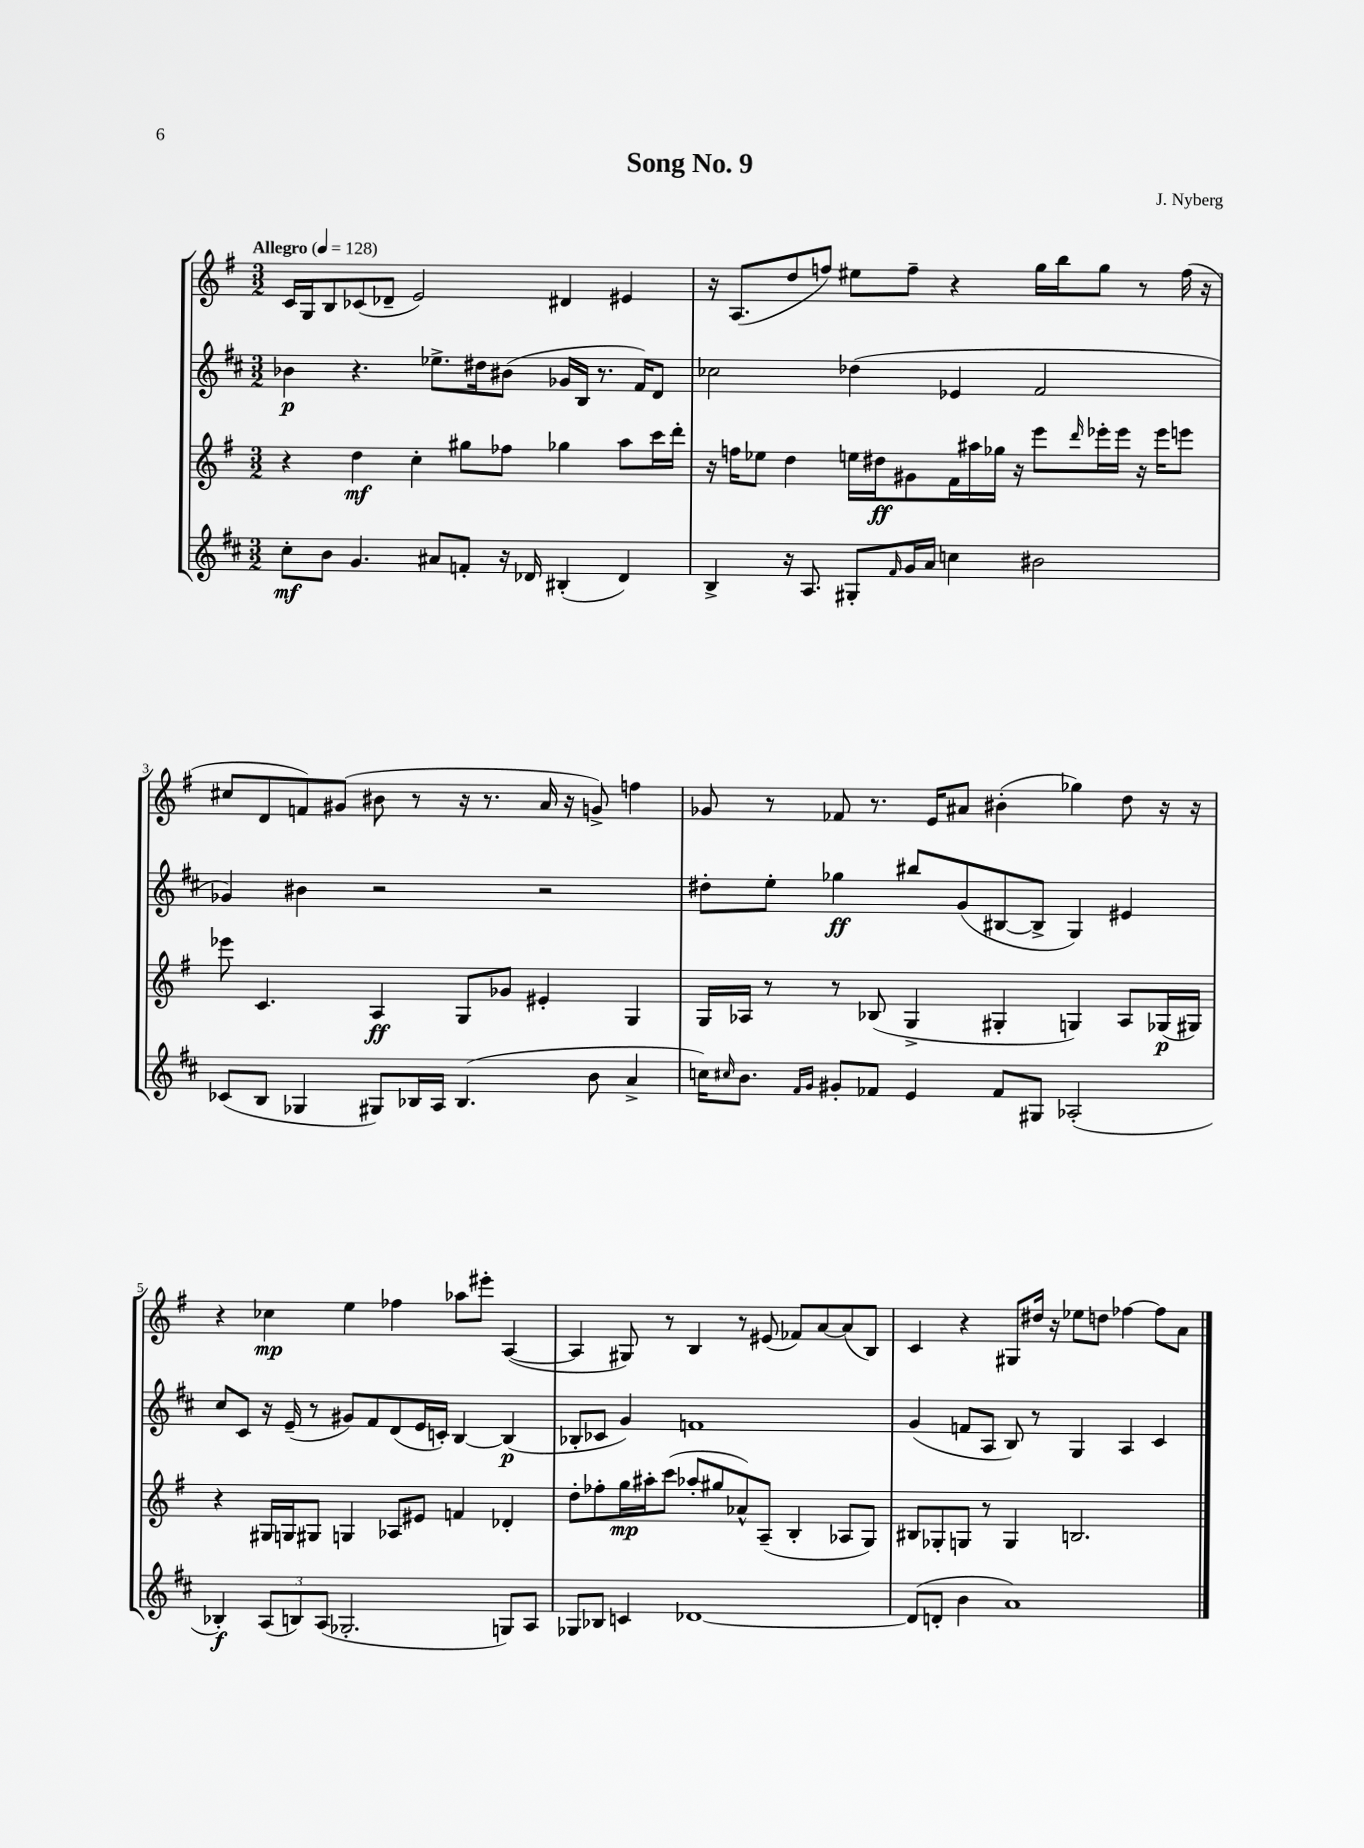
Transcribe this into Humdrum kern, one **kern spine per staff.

**kern	**kern	**kern	**kern
*staff4	*staff3	*staff2	*staff1
*clefG2	*clefG2	*clefG2	*clefG2
*k[f#c#]	*k[f#]	*k[f#c#]	*k[f#]
*M3/2	*M3/2	*M3/2	*M3/2
*MM128	*MM128	*MM128	*MM128
8cc#'	4r	4b-	16c
.	.	.	16G
8b	.	.	8B
4.g	4dd	4.r	(8c-
.	.	.	8d-~
.	4cc'	.	2e)
8a#	.	8.ee-^	.
8f'	8gg#	.	.
.	.	16dd#	.
16r	8ff-	(8b#	.
16d-	.	.	.
(4B#'	4gg-	16g-	4d#
.	.	16B	.
.	.	8.r	.
4d-)	8aa	.	4e#
.	.	16f#)	.
.	16ccc	8d	.
.	16ddd'	.	.
=	=	=	=
4B^	16r	2cc-	16r
.	16ff	.	(8.A
.	8ee-	.	.
16r	4dd	.	8dd
8.A	.	.	.
.	.	.	8ff)
8G#'	16ee	(4dd-	8ee#
.	16dd#	.	.
16qqf#	.	.	.
16g	8g#	.	8ff~
16a	.	.	.
4cc	16f#	4e-	4r
.	16aa#	.	.
.	16gg-	.	.
.	16r	.	.
2b#	8eee	2f#	16gg
.	.	.	16bb
.	16qqddd	.	.
.	16eee-'	.	8gg
.	16eee-	.	.
.	16r	.	8r
.	16eee-	.	.
.	8eee	.	(16ff
.	.	.	16r
=	=	=	=
(8c-	8eee-	4g-)	8cc#
8B	4.c	.	8d
4G-	.	4b#	8f)
.	.	.	(8g#
8G#)	4A	2r	8b#
16B-	.	.	8r
16A	.	.	.
(4.B-	8G	.	16r
.	.	.	8.r
.	8g-	.	.
.	4e#'	2r	16a
.	.	.	16r
8b	.	.	8g^)
4a^	4G	.	4ff
=	=	=	=
16cc)	16G	8dd#'	8g-
16qqcc#	.	.	.
8.b	16A-	.	.
.	8r	8ee'	8r
16qqf#	.	.	.
16qqg	.	.	.
8g#'	8r	4gg-	8f-
8f-	(8B-	.	8.r
4e	4G^	8bb#	.
.	.	.	16e
.	.	(8g	8a#
8f-	4G#'	[8B#	(4b#'
8G#	.	8B#^]	.
(2A-'	4G)	4G)	4gg-)
.	8A-	4e#	8dd
.	(16G-	.	16r
.	16G#)	.	16r
=	=	=	=
4B-')	4r	8cc#	4r
.	.	8c#	.
(12A	16G#	16r	4cc-
.	16G	(16e~	.
12B)	.	.	.
.	8G#	8r	.
(12A	.	.	.
2.G-'	4G	8g#)	4ee
.	.	8f#	.
.	8A-	(8d	4ff-
.	8e#	16e	.
.	.	16c')	.
.	4f	[4B	8aa-
.	.	.	8eee#'
8G)	4d-'	(4B]	([4A
8A	.	.	.
=	=	=	=
8G-	8dd'	8B-'	4A]
8B-	8ff-'	8c-	.
4c	16gg	4g)	8G#)
.	16aa#'	.	.
.	(8ccc	.	8r
[1d-	8aa-'	1f	4B
.	8gg#	.	.
.	8a-^^)	.	8r
.	(8A~	.	(8e#
.	4B'	.	8f-)
.	.	.	[8a
.	8A-	.	(8a]
.	8G)	.	8B)
=	=	=	=
(8d-]	8B#	(4g	4c
8d'	8G-'	.	.
4b	8G	8f	4r
.	8r	8A	.
1a)	4G	8B)	8G#
.	.	8r	16dd#
.	.	.	16r
.	2.B	4G	8ee-
.	.	.	8dd
.	.	4A	[4ff-
.	.	4c#	8ff-]
.	.	.	8a
==	==	==	==
*-	*-	*-	*-
